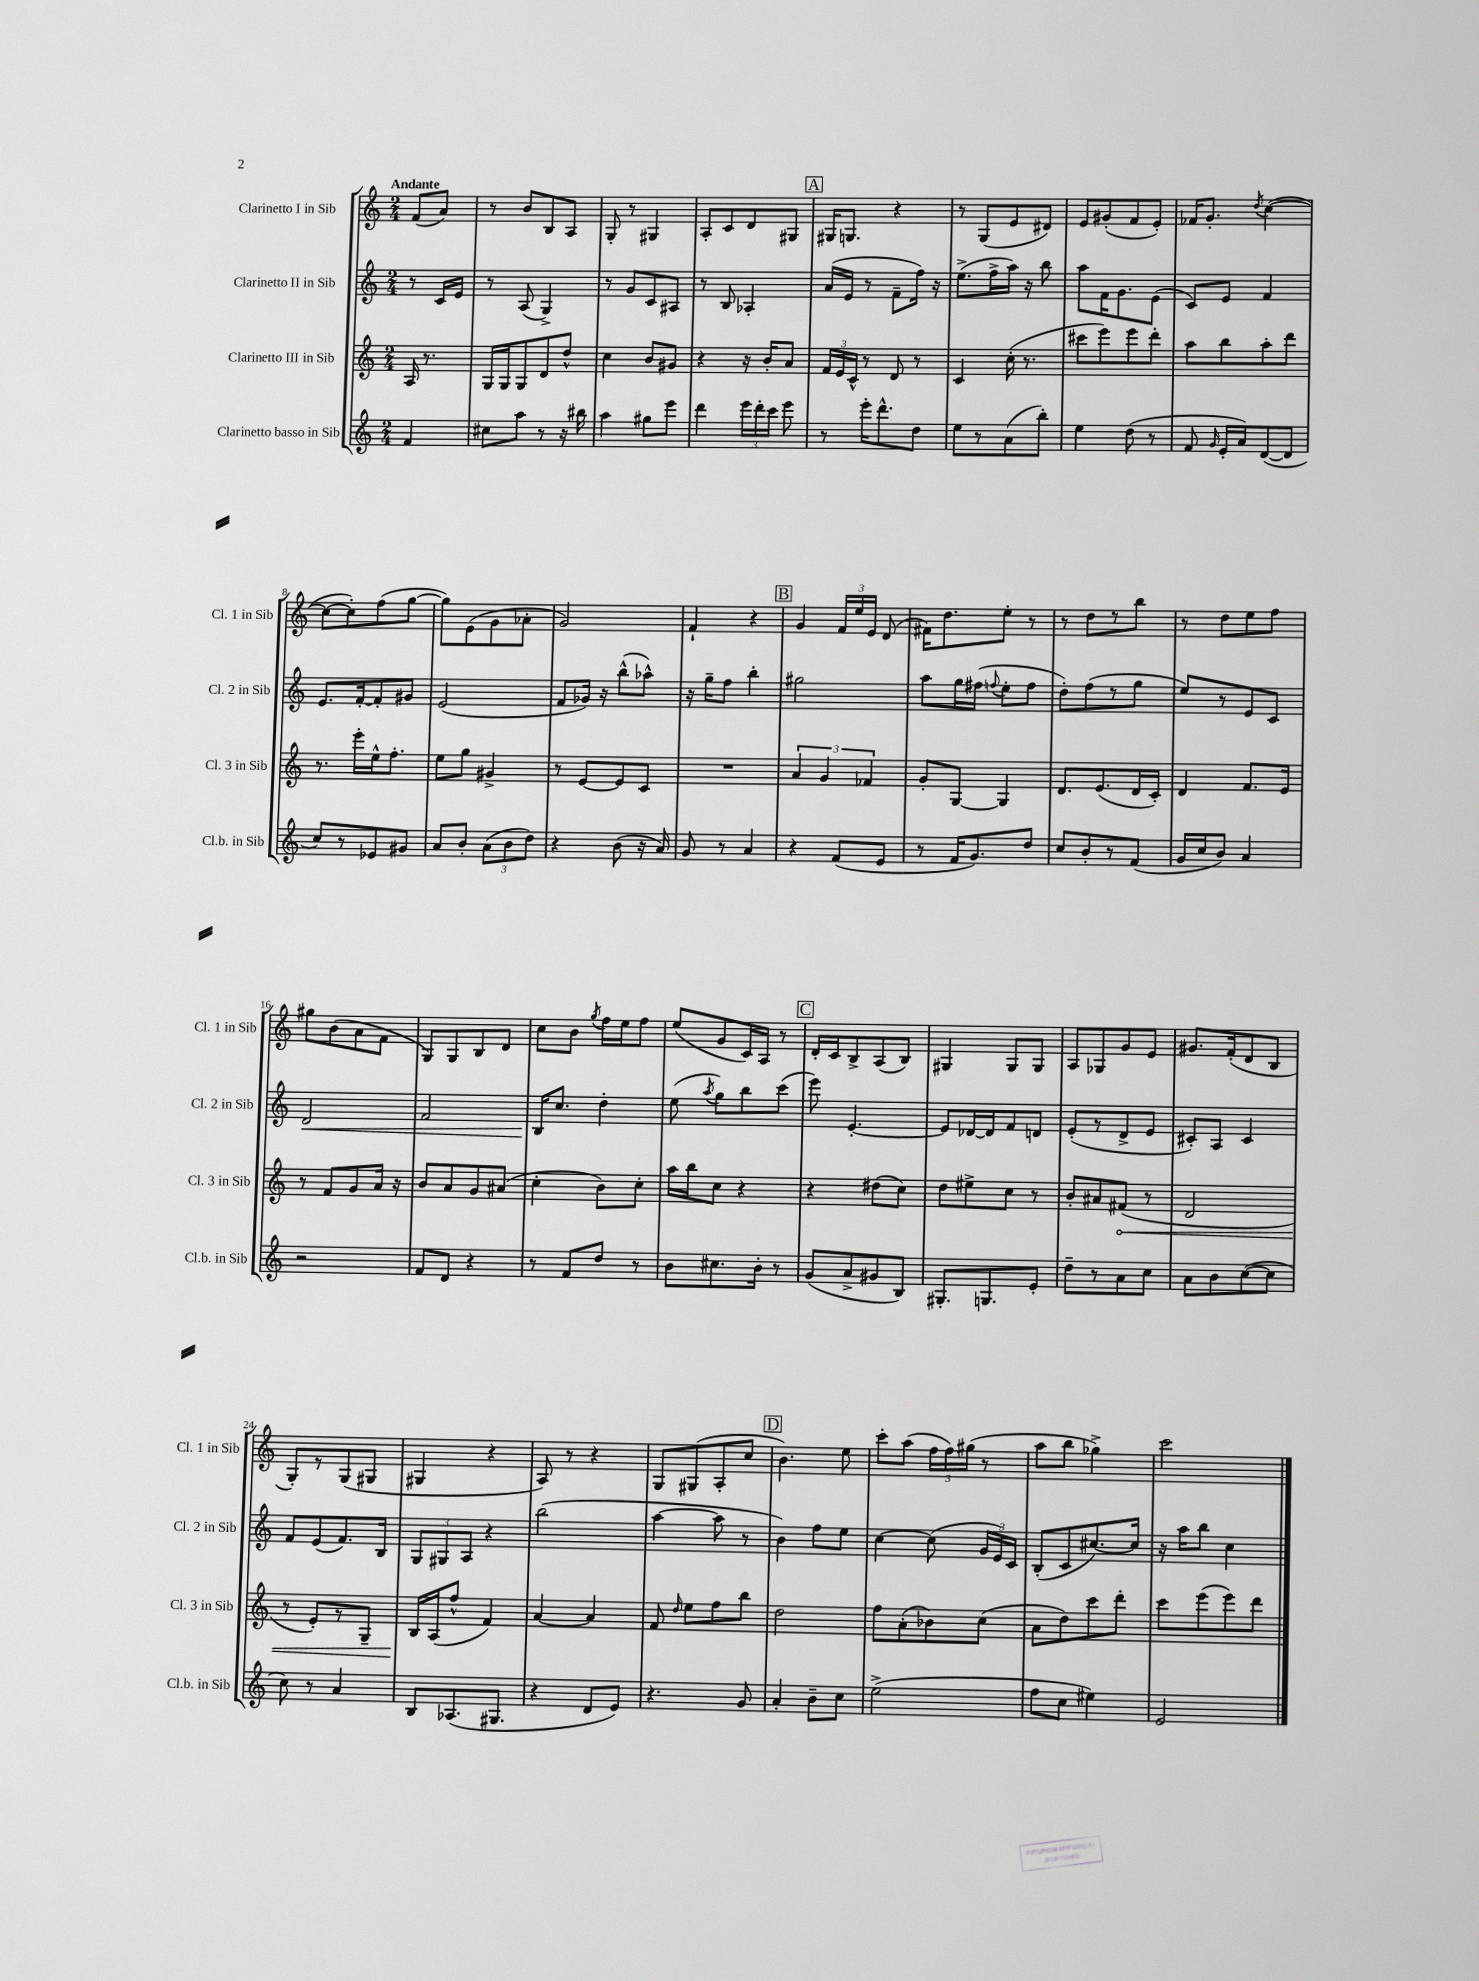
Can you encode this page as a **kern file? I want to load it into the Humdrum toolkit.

**kern	**kern	**kern	**kern
*staff4	*staff3	*staff2	*staff1
*clefG2	*clefG2	*clefG2	*clefG2
*k[]	*k[]	*k[]	*k[]
*M2/4	*M2/4	*M2/4	*M2/4
4f	16A	8r	(8f
.	8.r	.	.
.	.	16c	8a)
.	.	16e	.
=	=	=	=
8cc#	16G	8r	8r
.	16G	.	.
8aa	8G	(8A	8b
8r	8d	4G^)	8B
16r	8dd^^	.	8A
16bb#	.	.	.
=	=	=	=
4aa	4cc	8r	8G'
.	.	8g	8r
8gg#	8b	8c	4G#
8eee	8g#	8A#	.
=	=	=	=
4ddd	4r	8r	8A'
.	.	8B	8c
24eee	16r	4A-'	8d
24ddd'	.	.	.
.	16b'	.	.
24ccc	.	.	.
8eee	8a	.	8G#
=	=	=	=
8r	24f	(16a	16G#
.	24e	.	.
.	.	16e	8.G
.	24c^^	.	.
16eee'	8r	8r	.
8.ddd^^	.	.	.
.	8d	8f~	4r
8dd	8r	16ff)	.
.	.	16r	.
=	=	=	=
8ee	4c	(8.ee^	8r
8r	.	.	(8G
.	.	16ff^	.
(8a	(16cc'	16aa)	8e
.	8.r	16r	.
8bb')	.	8bb	8d#)
=	=	=	=
4ee	8ccc#	8aa	8e
.	8eee)	16f	(8g#'
.	.	8.g	.
(8dd	8eee	.	8f
8r	8ddd'	(8e	8e')
=	=	=	=
8f	8aa	8c)	16f-
.	.	.	8.g'
16qqg	.	.	.
16e'	8bb	8e	.
16a)	.	.	.
.	.	.	8qdd
([8d	8aa'	4f	([4cc
8d]	8ddd	.	.
=	=	=	=
8cc)	8.r	8.e	8cc_
8r	.	.	8cc'])
.	16eee'	[16f'	.
8e-	16ee^^	8f']	(8ff
.	8.ff'	.	.
8g#	.	8g#	[8gg
=	=	=	=
8a	8ee	(2e	8gg])
8b'	8gg	.	(8e
(12a	4g#^	.	8g
12b	.	.	.
.	.	.	8a-'
12dd)	.	.	.
=	=	=	=
4r	8r	8f	2g)
.	[8e	16g-)	.
.	.	16r	.
(8b	8e]	(8bb^^	.
16r	8c	8aa-^^)	.
16a)	.	.	.
=	=	=	=
8g	2r	16r	4f`
.	.	16gg~	.
8r	.	8ff	.
4a	.	4bb'	4r
=	=	=	=
4r	6a	2gg#	4g
.	6g	.	.
(8f	.	.	24f
.	.	.	24ee
.	6f-	.	24e
8e	.	.	(8d
=	=	=	=
8r	8g'	8aa	16f#)
.	.	.	8.dd
16f	[8G	16gg	.
8.g)	.	(16ff#	.
.	.	8qqff	.
.	4G]	8ee'	8ee'
8dd	.	8ff	8r
=	=	=	=
8cc	8.d	8dd')	8r
8b'	.	(8ff	8dd
.	(8.e	.	.
8r	.	8r	8r
(8f	16d	8gg	8bb
.	16c')	.	.
=	=	=	=
16g	4d	8ee)	8r
16cc	.	.	.
8b)	.	8r	8dd
4a	8.f	8e	8ee
.	.	8c	8ff
.	16e	.	.
=	=	=	=
2r	8r	2d	8gg#
.	8f	.	(8b
.	8g	.	8a
.	16a	.	8f
.	16r	.	.
=	=	=	=
8f	8b	2f	8G)
8d	8a	.	8G
4r	8g	.	8B
.	(8a#	.	8d
=	=	=	=
8r	4cc'	16B	8cc
.	.	8.cc	.
8f	.	.	8b
.	.	.	8qgg
8dd	8b)	4dd'	16ff
.	.	.	16ee
8r	8cc'	.	8ff
=	=	=	=
8b	16aa	(8ee	(8ee
.	16bb	.	.
.	.	8qaa	.
8.cc#	8cc	8gg)	8g
.	4r	8bb	16c)
16b'	.	.	16A
8r	.	(8ccc	8r
=	=	=	=
(8g	4r	8eee)	16d'
.	.	.	16c
8a^	.	[4.e'	8B^
8g#	(8dd#	.	(8A
8B)	8cc)	.	8B)
=	=	=	=
8.G#'	8dd	8e]	4G#
.	8ee#^	[16d-	.
8.G	.	16d-]	.
.	8cc	8f	8G#
8e'	8r	8d	8G#
=	=	=	=
8dd~	8b'	(8e'	8A
8r	8a#	8r	8G-
8a	(8f#	8d^	8g
8cc	8r	8e	8e
=	=	=	=
8a	2d	8c#')	8.g#
8b	.	8A	.
.	.	.	(16f'
([8cc	.	4c#	8d
8cc]	.	.	8B
=	=	=	=
8cc)	8r	8f	8G')
8r	8e')	(8e	8r
4a	8r	8.f)	(8G
.	8G~	.	8G#
.	.	16B	.
=	=	=	=
8B	16B	12G	4G#
.	(16A	.	.
.	.	12G#	.
(8.A-	8ff^^	.	.
.	.	12A	.
.	4f)	4r	4r
8.G#	.	.	.
=	=	=	=
4r	[4a	(2bb	8A)
.	.	.	8r
8d	4a]	.	4r
8e)	.	.	.
=	=	=	=
4.r	8f	[4aa	8G
.	16qqdd	.	.
.	8ee	.	(8G#
.	8ff	8aa]	8A'
8g	8bb	8r	8cc
=	=	=	=
4a'	2dd	4b)	4.b)
8b~	.	8ff	.
8cc	.	8ee	8ee
=	=	=	=
(2ee^	8ff	[4cc	8ccc'
.	(8a'	.	(8aa
.	8b-)	(8cc]	24ff
.	.	.	24ff)
.	.	.	(24gg#
.	(8cc	24g	8r
.	.	24e)	.
.	.	24c	.
=	=	=	=
8ff	8a	(8B'	8aa
8cc	8dd)	8c	8bb
4ee#)	8ccc	[8.cc#)	4gg-^)
.	8ddd'	.	.
.	.	16cc#]	.
=	=	=	=
2e	8ccc	16r	2ccc
.	.	16aa	.
.	(8eee	8bb	.
.	8eee)	4cc	.
.	8ddd	.	.
==	==	==	==
*-	*-	*-	*-
